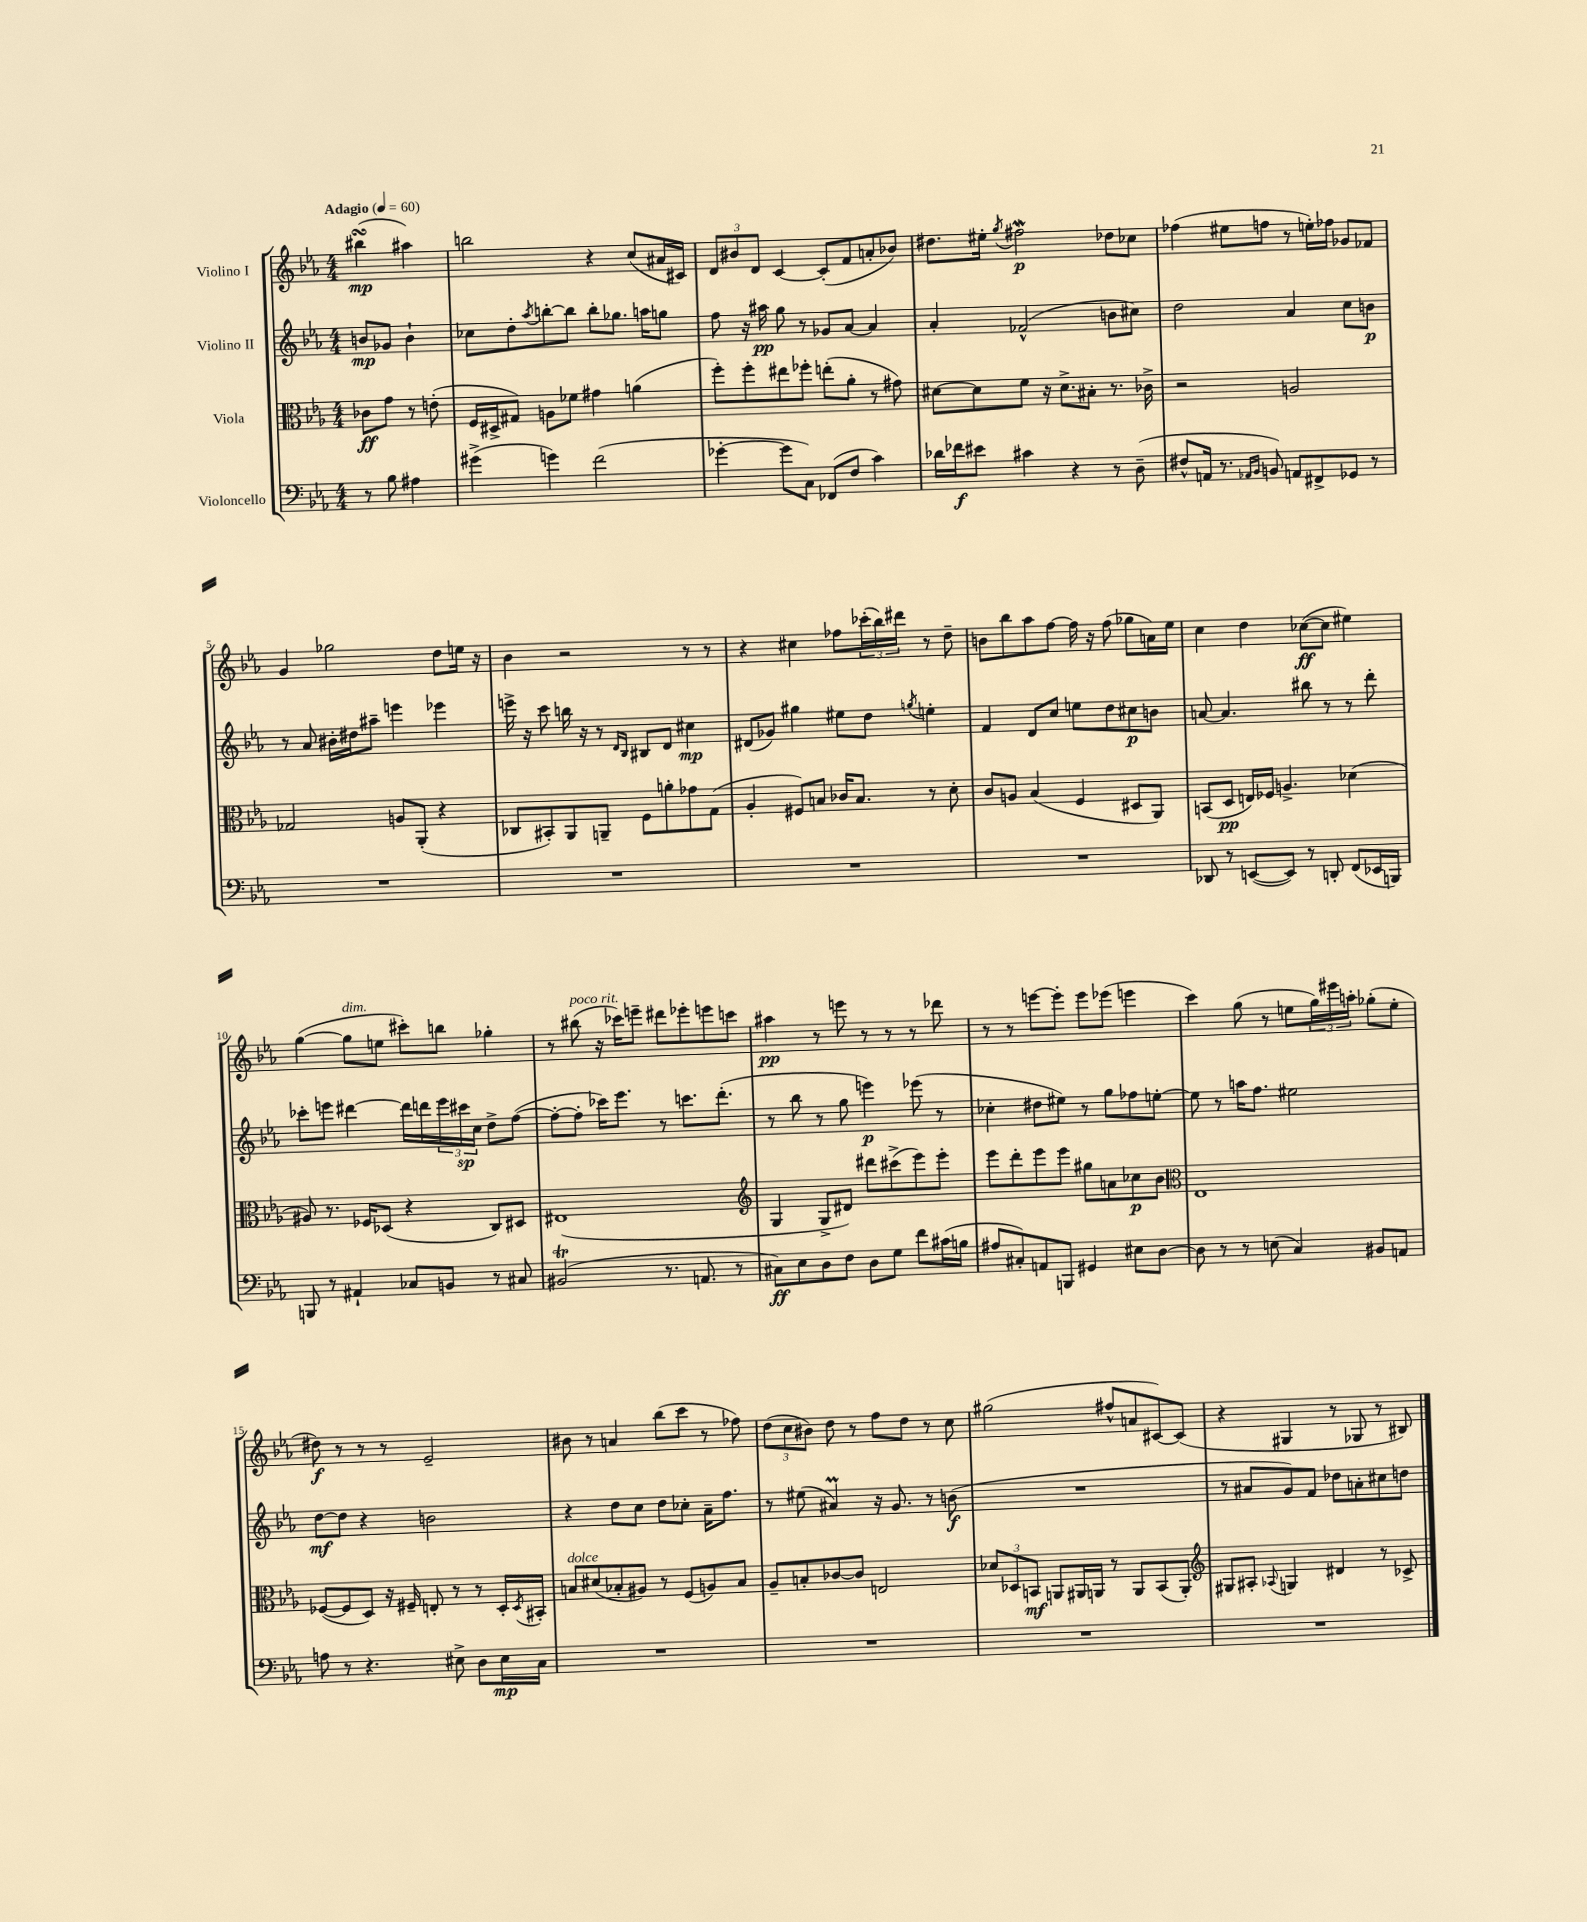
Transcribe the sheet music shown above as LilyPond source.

<<
\new StaffGroup <<
\new Staff = "s0" \with { instrumentName = "Violino I" } {
    \clef treble \key ees \major \numericTimeSignature \time 4/4 \partial 2 \tempo "Adagio" 4 = 60
    bis''4\turn\mp( ais''4) |
    b''2 r4 c''8( ais'16 cis'16) |
    \tuplet 3/2 { d'8 bis'8 d'8 } c'4~ c'8-.( f'8 a'8-. bes'8) |
    dis''8. eis''16-. \acciaccatura { g''8 } fis''2\mordent\p des''8 ces''8 |
    fes''4( eis''8 f''8 r8 e''16-.) fes''16 ges'8 fes'8 |
    g'4 ges''2 d''8 e''16 r16 |
    bes'4 r2 r8 r8 |
    r4 cis''4 fes''8 \tuplet 3/2 { ces'''16-.( bes''16) dis'''16 } r8 d''8-- |
    b'8 bes''8 aes''8 f''8~ f''16 r16 f''8( ges''8 a'16) ees''16 |
    c''4 d''4 ces''8~\ff( ces''8 eis''4) |
    g''4~( g''8^\markup { \italic "dim." } e''8 cis'''8-.) b''8 ges''4-. |
    r8 bis''8^\markup { \italic "poco rit." }( r16 ces'''16) e'''8-- dis'''8 ees'''8-. e'''8 c'''8 |
    ais''4\pp r8 e'''8 r8 r8 r8 des'''8 |
    r8 r8 e'''8~ e'''8-. e'''8 ees'''8( e'''4 |
    c'''4) g''8( r8 e''8 \tuplet 3/2 { g''16) eis'''16 a''16-. } ges''8-.( e''8-. |
    dis''8\f) r8 r8 r8 ees'2-- |
    bis'8 r8 a'4 bes''8( c'''8 r8 fes''8) |
    \tuplet 3/2 { d''8( c''8 bis'8) } d''8 r8 f''8 d''8 r8 c''8 |
    gis''2( fis''8-^ a'8 cis'8~) cis'8( |
    r4 gis4 r8 ges8 r8 bis8) \bar "|." |
}
\new Staff = "s1" \with { instrumentName = "Violino II" } {
    \clef treble \key ees \major \numericTimeSignature \time 4/4 \partial 2
    b'8\mp ges'8 b'4-! |
    ces''8 d''8-. \acciaccatura { aes''8 } b''8~-. b''8 b''8-. ges''8. a''16 g''8 |
    f''8 r16 ais''16\pp g''8 r8 ges'8 aes'8~ aes'4 |
    aes'4-. fes'2-^( b'8 cis''8) |
    d''2 aes'4 c''8 b'8\p |
    r8 aes'8 bis'16-. dis''16 ais''8-- e'''4 ees'''4 |
    e'''16-> r16 c'''8 b''16 r16 r8 \grace { d'16 bes16 } bis8 d'8 cis''4\mp |
    dis'8( ges'8) gis''4 eis''8 d''8 \acciaccatura { g''8 } e''4-. |
    f'4 d'8 c''8 e''8 d''8 cis''8\p b'8 |
    a'8~ a'4. bis''8 r8 r8 d'''8-. |
    ces'''8-. e'''8 dis'''4~ dis'''16 d'''16 \tuplet 3/2 { e'''16 cis'''16\sp c''16 } d''8-> f''8~( |
    f''8~-. f''8-. ces'''16) ees'''8. r8 c'''8. d'''8.-.( |
    r8 bes''8 r8 g''8 e'''4\p) ees'''8( r8 |
    ces''4-. dis''8 eis''8) r8 g''8 fes''8 e''8~-. |
    e''8 r8 a''16 f''8. eis''2 |
    d''8~\mf d''8 r4 b'2 |
    r4 d''8 c''8 d''8 ces''8-. aes'16-- f''8. |
    r8 eis''8( ais'4\prall) r16 g'8. r8 b'8\f( |
    R1 |
    r8 ais'8 g'8) f'8 des''8 a'8-. cis''8 d''8 \bar "|." |
}
\new Staff = "s2" \with { instrumentName = "Viola" } {
    \clef alto \key ees \major \numericTimeSignature \time 4/4 \partial 2
    ces'8\ff g'8 r8 e'8-.( |
    f16 dis16-> gis8) a8 fes'8 gis'4 a'4( |
    f''8-.) f''8-. eis''8 fes''8-. e''8-.( aes'8-. r8 gis'8) |
    dis'8~ dis'8 f'8 r16 dis'8.-> bis8-. r8. ces'16-> |
    r2 a2 |
    ges2 a8 aes,8-.( r4 |
    ces8 bis,8-.) aes,8 a,8-- f8 a'8-. ges'8 g8( |
    aes4-. fis8) b8 ces'16 b8. r8 d'8-. |
    c'8 a8 bes4( f4 dis8 aes,8) |
    b,8( d8\pp e16) fes16 a4.-> des'4( |
    ais8) r8. fes16 des8( r4 c8) dis8 |
    eis1( |
    \clef treble g4 g8-> dis'8) dis'''8 cis'''8->( ees'''8) ees'''8-. |
    ees'''8 d'''8-. ees'''8 ees'''8 gis''8 a'8 ces''8\p bes'8 |
    \clef alto ees1 |
    fes8~( fes8 d8) r16 fis16-- e8-. r8 r8 d16-. \acciaccatura { d8 } bis,16-. |
    b8^\markup { \italic "dolce" } dis'8( bes8-. ais8) r8 f8( a8) bes8 |
    aes8-- b8-. ces'8~ ces'8 e2 |
    \tuplet 3/2 { des'8 des8 b,8\mf } a,8 ais,16 a,16 r8 a,8 b,8( a,8-.) |
    \clef treble gis8 ais8-. \appoggiatura { aes8 } g4 dis'4 r8 ces'8-> \bar "|." |
}
\new Staff = "s3" \with { instrumentName = "Violoncello" } {
    \clef bass \key ees \major \numericTimeSignature \time 4/4 \partial 2
    r8 bes8 ais4 |
    gis'4->( g'4) f'2( |
    ges'4~-. ges'8 c8) fes,8( f8 c'4) |
    des'16 fes'16\f eis'8 cis'4 r4 r8 d8--( |
    fis8-^ a,16 r8. \grace { aes,16 bes,16 } b,8) a,8 fis,8-> ges,8 r8 |
    R1 |
    R1 |
    R1 |
    R1 |
    des,8 r8 e,8~( e,8) r8 d,8-. f,8( ees,16 b,,16) |
    b,,8 r8 ais,4-! ces8 b,8 r8 cis8 |
    bis,2\trill( r8. a,8. r8 |
    cis8\ff) ees8 d8 f8 d8 g8 f'8 cis'16( b16 |
    ais8 cis8-.) a,8 b,,8 gis,4 eis8 d8~ |
    d8 r8 r8 e8( c4) bis,8 a,8 |
    a8 r8 r4. eis8-> d8 eis16\mp c16 |
    R1 |
    R1 |
    R1 |
    R1 \bar "|." |
}
>>
>>
